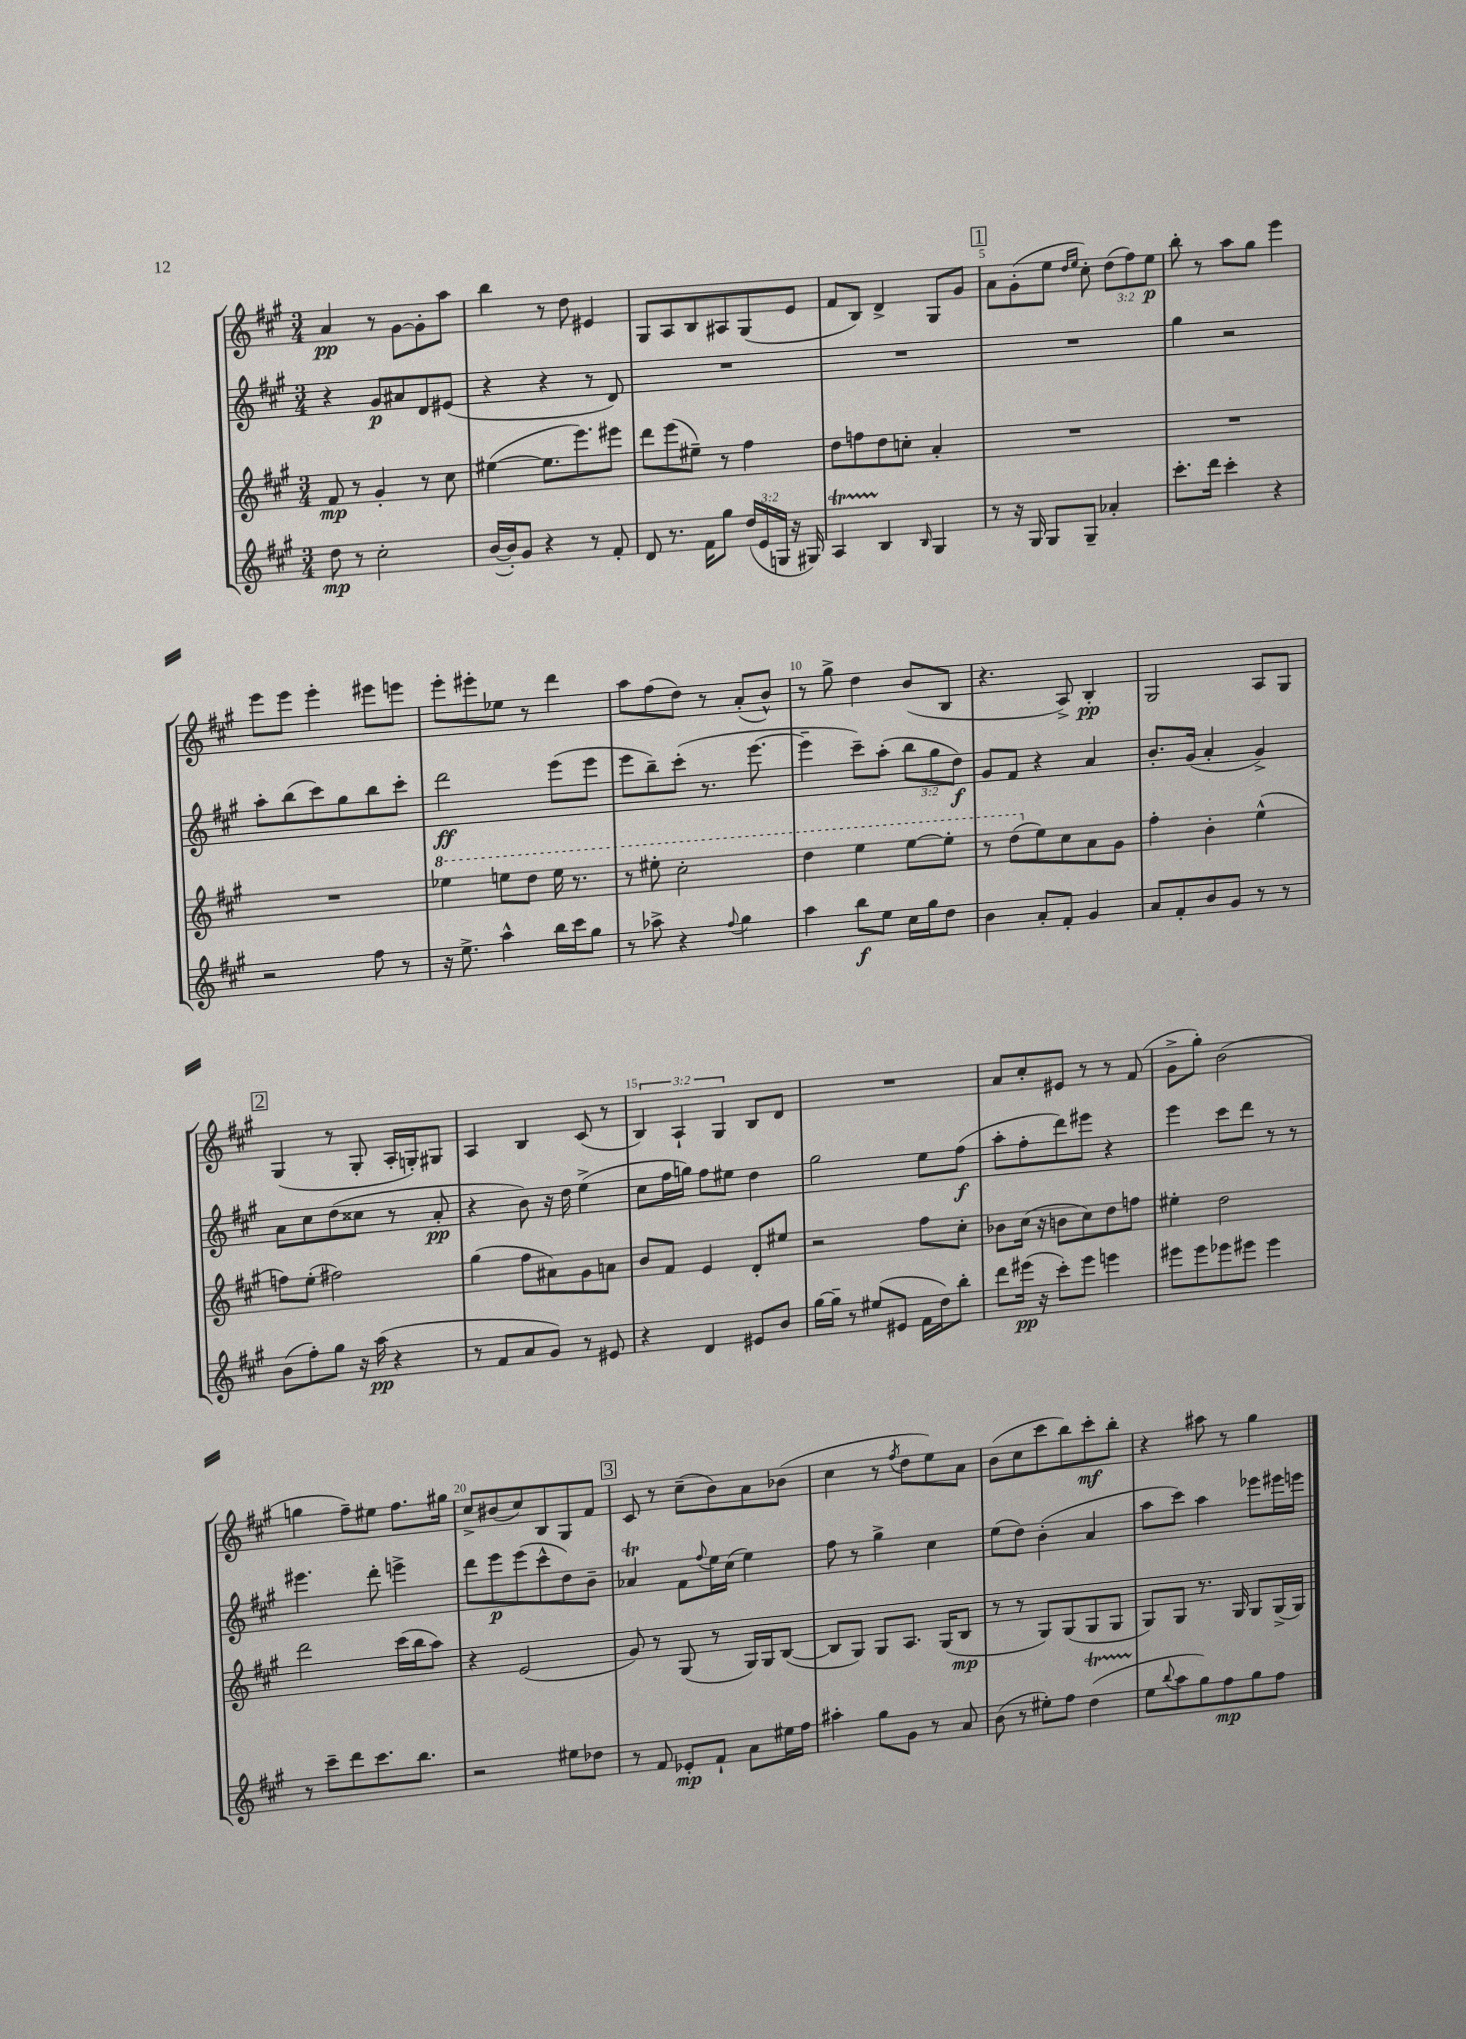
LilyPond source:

<<
\new StaffGroup <<
\new Staff = "s0" {
    \clef treble \key a \major \numericTimeSignature \time 3/4 \override Staff.TupletNumber.text = #tuplet-number::calc-fraction-text
    a'4\pp r8 gis'8~ gis'8-. a''8 |
    b''4 r8 d''8 eis'4 |
    gis8 a8 b8 ais8 gis8( e'8 |
    fis'8 b8) d'4-> gis8 gis'8 |
    \mark \markup { \box "1" } a'8 gis'8-.( e''8 \grace { d''16 e''16 } cis''8-.) \tuplet 3/2 { d''8( fis''8) e''8\p } |
    b''8-. r8 a''8 gis''8 e'''4 |
    e'''8 e'''8 e'''4-. eis'''8 e'''8 |
    e'''8-. eis'''8-. ees''8 r8 d'''4 |
    a''8 fis''8( d''8) r8 a'8-.( b'8-^) |
    r8 gis''8-> d''4 b'8( b8 |
    r4. a8->) b4-.\pp |
    gis2 a8 gis8 |
    \mark \markup { \box "2" } gis4( r8 gis8-. a16-. g16-.) gis8 |
    a4 b4 cis'8( r8 |
    \tuplet 3/2 { b4) a4-! gis4 } b8 d'8 |
    R2. |
    a'8 cis''8-. eis'8 r8 r8 fis'8( |
    gis'8-> gis''8-.) b'2( |
    g''4 fis''8--) eis''8 fis''8. gis''16 |
    cis''8-> bis'8( cis''8) b8 gis8 fis'8 |
    \mark \markup { \box "3" } cis'8 r8 cis''8--( b'8) a'8 bes'8( |
    cis''4 r8 \acciaccatura { fis''8 } d''8 e''8) a'8 |
    b'8( cis''8 cis'''8 b''8) cis'''8-.\mf b''8-. |
    r4 ais''8 r8 gis''4 \bar "|." |
}
\new Staff = "s1" {
    \clef treble \key a \major \numericTimeSignature \time 3/4 \override Staff.TupletNumber.text = #tuplet-number::calc-fraction-text
    r4 gis'8\p ais'8 d'8 eis'8( |
    r4 r4 r8 d'8) |
    R2. |
    R2. |
    \mark \markup { \box "1" } R2. |
    gis''4 r2 |
    a''8-. b''8( cis'''8) gis''8 b''8 cis'''8-. |
    d'''2\ff e'''8( e'''8 |
    e'''8 b''8--) cis'''8-.( r8. e'''8.~ |
    e'''4-- cis'''8--) a''8-.( \tuplet 3/2 { b''8 gis''8 d''8\f) } |
    gis'8 fis'8 r4 a'4 |
    b'8.-. gis'16( a'4-. gis'4->) |
    \mark \markup { \box "2" } a'8 cis''8 d''8( cisis''8 r8 a'8-.\pp |
    r4 b'8) r16 d''16 e''4->( |
    cis''8 fis''16 g''16) fis''8 eis''8 d''4 |
    gis''2 e''8 fis''8\f( |
    a''8-. fis''8-. d'''8) eis'''8 r4 |
    e'''4 cis'''8 d'''8 r8 r8 |
    eis'''4. d'''8-. e'''4-> |
    d'''8 e'''8\p e'''8( cis'''8-^ d''8) b'8-- |
    \mark \markup { \box "3" } aes'4\trill fis'8 \appoggiatura { fis''8 } e''16 cis''16( e''4) |
    fis''8 r8 gis''4-> cis''4 |
    e''8( d''8) b'4-.( a'4 |
    a''8 cis'''8) a''4 ees'''8 eis'''16 e'''16 \bar "|." |
}
\new Staff = "s2" {
    \clef treble \key a \major \numericTimeSignature \time 3/4
    fis'8\mp r8 gis'4-. r8 cis''8 |
    eis''4~( eis''8. e'''8.) eis'''8 |
    d'''8 e'''8( eis''8--) r8 fis''4 |
    d''8 f''8 d''8 c''8-. a'4-. |
    \mark \markup { \box "1" } R2. |
    R2. |
    R2. |
    \ottava #1 ees'''4 e'''8 d'''8 e'''16 r8. |
    r8 eis'''8-. cis'''2-. |
    d'''4 e'''4 e'''8~ e'''8-. |
    r8 d'''8( \ottava #0 e''8) cis''8 a'8 gis'8 |
    fis''4-. b'4-. e''4-^( |
    \mark \markup { \box "2" } f''8) e''8-.( fis''2) |
    gis''4( fis''8 ais'8) gis'8 a'8 |
    b'8 fis'8 e'4 d'8-. eis''8 |
    r2 fis''8 cis''8-. |
    bes'8 cis''16( r16 b'8 cis''8) d''8 f''8 |
    eis''4-. d''2 |
    d'''2 cis'''16( b''16 a''8) |
    r4 e'2( |
    \mark \markup { \box "3" } gis'8) r8 gis8( r8 gis16) gis16 b8~( |
    b8 gis8) gis8 a8. gis16( b8\mp |
    r8 r8 gis8) gis8( gis8 gis8 |
    gis8) gis8 r8. gis16 gis8 gis16->( gis16) \bar "|." |
}
\new Staff = "s3" {
    \clef treble \key a \major \numericTimeSignature \time 3/4 \override Staff.TupletNumber.text = #tuplet-number::calc-fraction-text
    d''8\mp r8 cis''2-. |
    b'16~( b'16-.) gis'8 r4 r8 fis'8-. |
    d'8 r8. fis'16 gis''8 \tuplet 3/2 { d''16( e'16 g16 } r16 gis16) |
    a4\startTrillSpan b4\stopTrillSpan \grace { b16 } gis4 |
    \mark \markup { \box "1" } r8 r16 gis16 gis8 gis8-- aes'4-. |
    cis'''8.-. d'''16 cis'''4-. r4 |
    r2 fis''8 r8 |
    r16 e''8.-> a''4-^ b''16 cis'''16 gis''8 |
    r8 aes''8-> r4 \appoggiatura { fis''8 } gis''4 |
    a''4 b''8\f e''8 cis''16 gis''16 d''8 |
    b'4 a'8-. fis'8-. gis'4 |
    a'8 fis'8-. b'8 gis'8 r8 r8 |
    \mark \markup { \box "2" } b'8( fis''8-.) gis''8 r16 a''16\pp( r4 |
    r8 fis'8 a'8 gis'8) r8 eis'8 |
    r4 d'4 eis'8 b'8 |
    gis''16~ gis''16-- r8 eis''8( eis'8 fis'16 d''16) b''8-. |
    d'''8 eis'''16\pp( r16 cis'''8-.) eis'''8 e'''4 |
    eis'''8 eis'''8 ees'''8 eis'''8 eis'''4 |
    r8 cis'''8-- d'''8 cis'''8. b''8. |
    r2 eis''8 des''8 |
    \mark \markup { \box "3" } r8 fis'8 ees'8-.\mp fis'8-! a'8 eis''16 fis''16 |
    ais''4-. gis''8 gis'8 r8 a'8 |
    b'8( r8 eis''8-.) fis''8 d''4\startTrillSpan( |
    e''8\stopTrillSpan \appoggiatura { b''8 } a''8 gis''8) fis''8\mp gis''8 fis''8 \bar "|." |
}
>>
>>
\layout { \context { \Score \override BarNumber.break-visibility = ##(#f #t #t) barNumberVisibility = #(every-nth-bar-number-visible 5) } }
